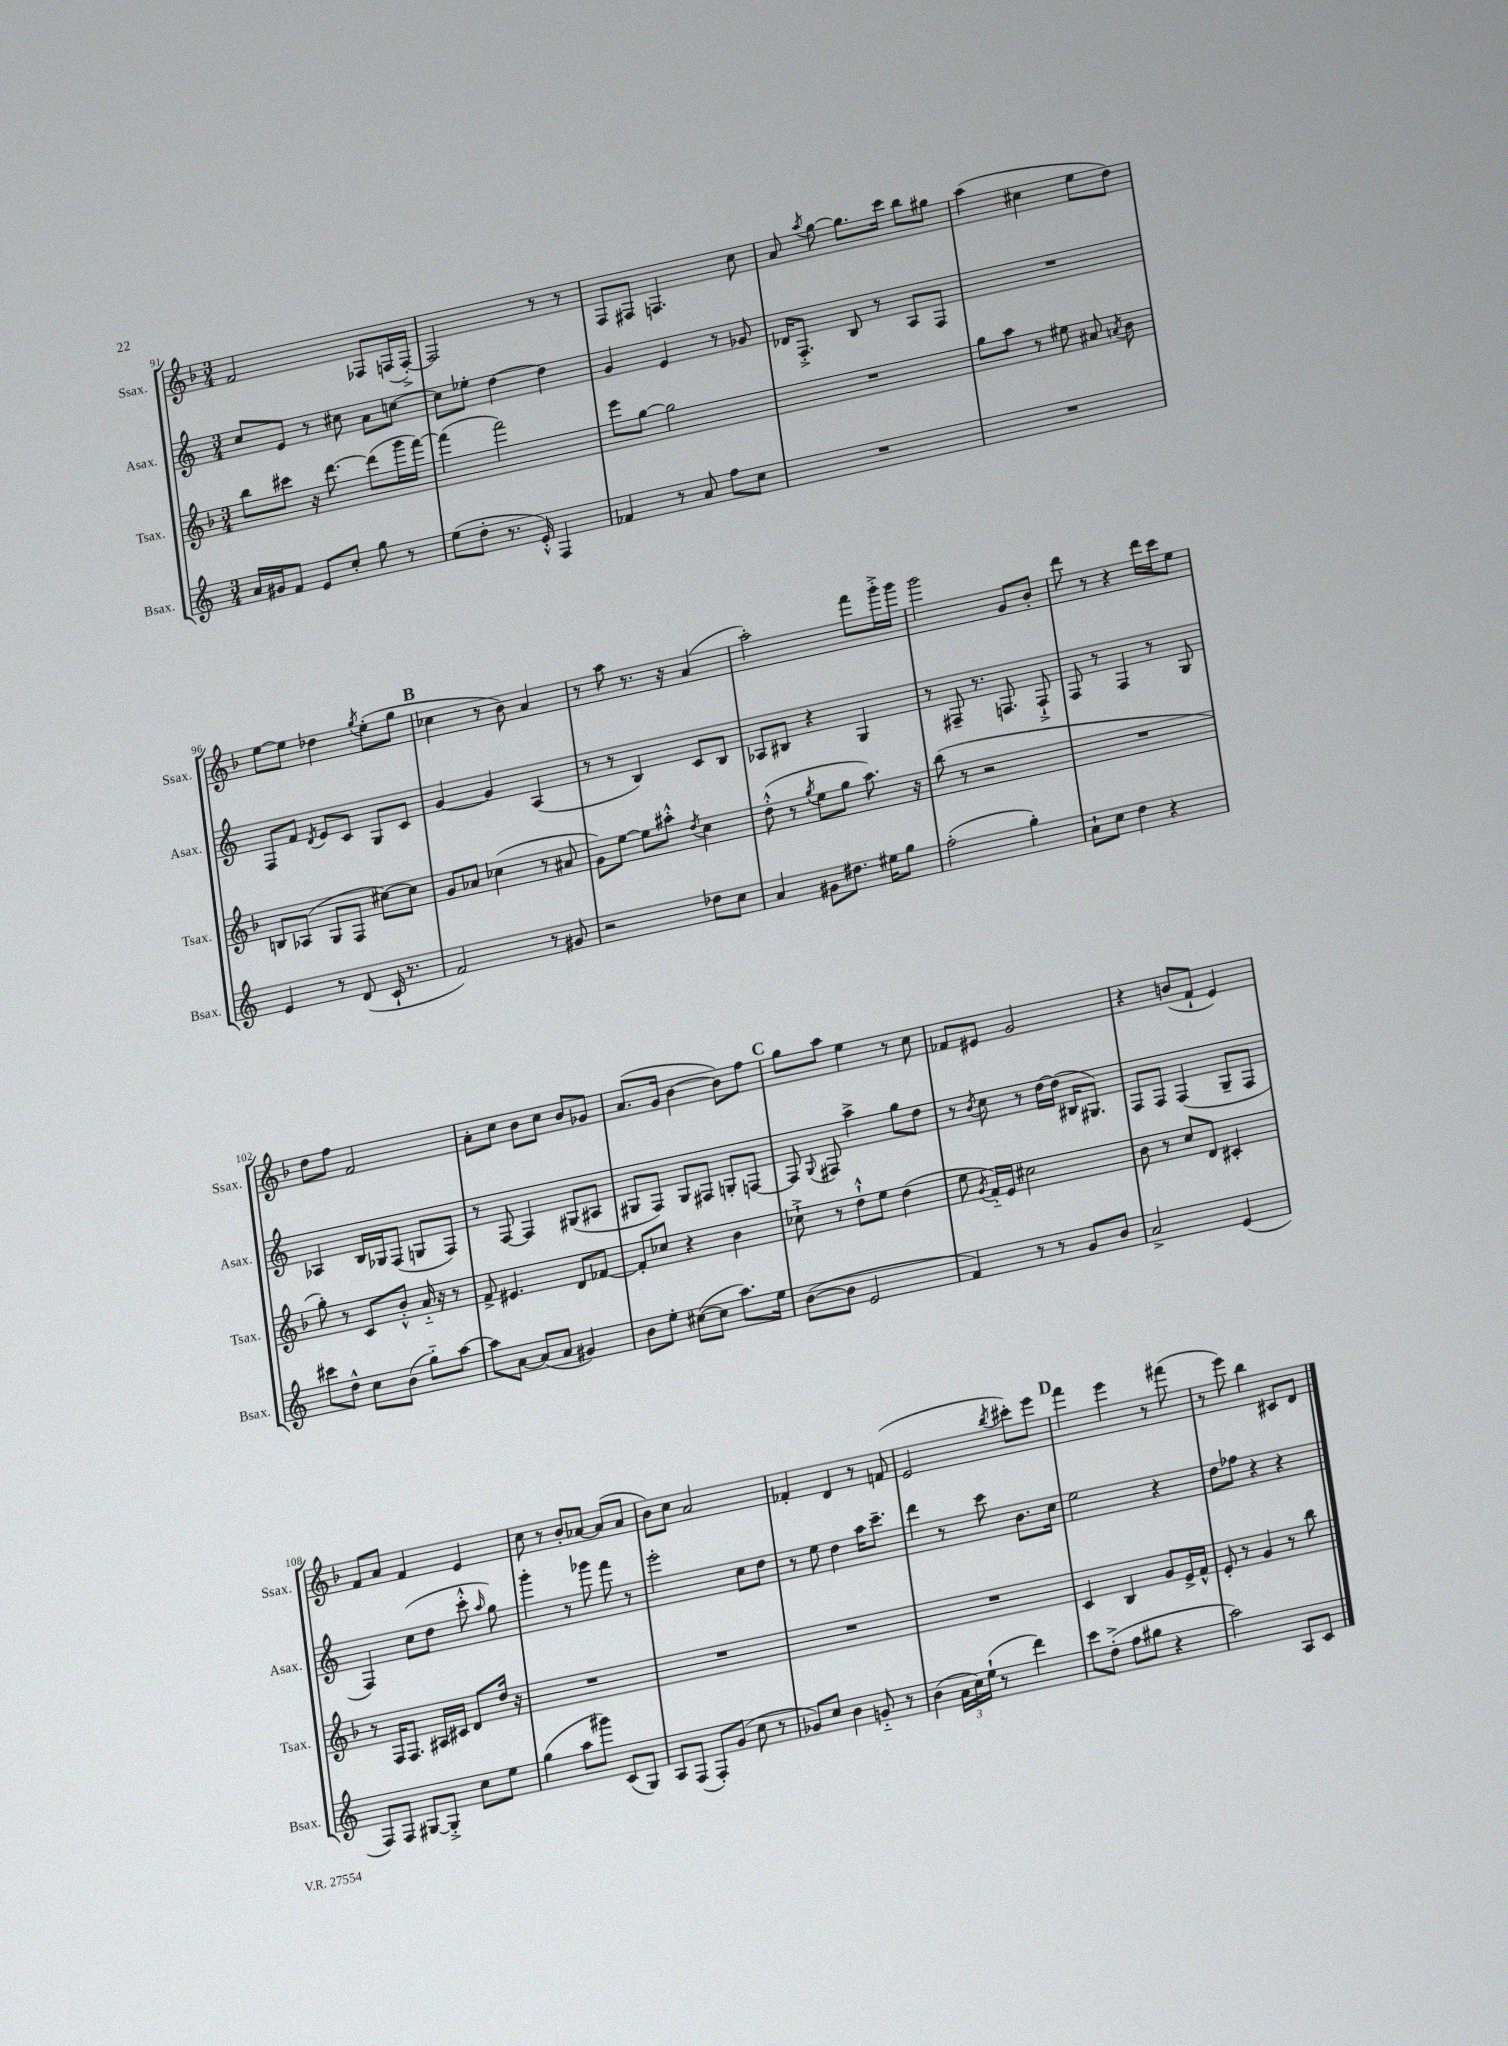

**kern	**kern	**kern	**kern
*staff4	*staff3	*staff2	*staff1
*clefG2	*clefG2	*clefG2	*clefG2
*k[]	*k[b-]	*k[]	*k[b-]
*M3/4	*M3/4	*M3/4	*M3/4
16a/LL	8bb-\L	8cc/L	2f/
16g#/J	.	.	.
8f/J	8ccc#\J	8e/J	.
8e/L	16r	8r	.
.	[8.ddd\	.	.
8cc'/J	.	8cc#\	.
8gg\	(8ddd\]L	8a\L	8F-/L
8r	16ggg\L	[8cc\J	(16F/L
.	[16fff\JJ)	.	[16F'^/JJ)
=	=	=	=
(8ee\L	(4fff\]	8cc\]L	2F/]
8dd'\J	.	8ee-'\J	.
8.r	2fff\)	[4dd\	.
16e'^^/)	.	.	.
4F/	.	4dd\]	8r
.	.	.	8r
=	=	=	=
4f-/	8eee\L	4g/	8F/L
.	[8gg\J	.	8F#/J
8r	2gg\]	4e/	4.F/
8a/	.	.	.
8ff\L	.	8r	.
8cc\J	.	8g-/	8cc\
=	=	=	=
2.r	2.r	16d-/LK	8a/
.	.	8.F'^/J	.
.	.	.	8qaa/
.	.	.	[8gg\
.	.	8B/	8.gg\]L
.	.	8r	.
.	.	.	16ccc\Jk
.	.	8A/L	8bb-\L
.	.	8F/J	8gg#\J
=	=	=	=
2.r	8gg\L	2.r	(4aa\
.	8aa\J	.	.
.	8r	.	4cc#\
.	8ee#\	.	.
.	8a#/	.	8ee\L
.	8qa/	.	.
.	8b-\	.	8dd\J)
=	=	=	=
4e/	8B/L	8F/L	[8ee\L
.	(8A-/J	8f/J	8ee\]J
.	.	8qd/	.
8r	8G/L	8e/L	4dd-\
(8d/	8F/J	8c/J	.
.	.	.	8qgg/
16c`/	[8cc#\L)	8G/L	(8ee'\L
8.r	.	.	.
.	8cc#\]J	8c/J	8gg\J
=	=	=	=
2f/)	8g/L	[4g/	4cc-\
.	8a-/J	.	.
.	(4cc-\	4g/]	8r
.	.	.	8b-\)
8r	8r	(4A/	4a/
8g#/	8a#/	.	.
=	=	=	=
2r	8g\L)	8r	8r
.	[8ee\J	8r	8aa\
.	8ee\]L	4B/)	8.r
.	8aa#'^^\J	.	.
.	.	.	16r
.	8qdd/	.	.
8dd-\L	4cc\	8c/L	(4a/
8cc\J	.	8B/J	.
=	=	=	=
4a/	(8dd'^^\	8A-/L	2aa'\)
.	8r	8B#/J	.
.	8qgg/	.	.
8g#\L	8ee\L	4r	.
8.dd#\J	8gg\J	.	.
.	8.aa\)	4G/	8fff\L
16ee#\LK	.	.	.
8gg\J	.	.	16ggg'^\L
.	16r	.	16ggg\JJ
=	=	=	=
(2ff'\	(8bb-\	8r	2ggg\
.	8r	8F#~/	.
.	2r	8.r	.
.	.	8.F/	.
4gg'\)	.	.	8g/L
.	.	8F`^/	8b-'/J
=	=	=	=
8a`\L	2.r	8F/	8ddd\
8cc\J	.	8r	8r
4dd\	.	4F/	4r
4r	.	8r	16ddd\LL
.	.	.	16ccc\J
.	.	8G/	8ee\J
=	=	=	=
8ccc#\L	8gg'\)	4A-/	8dd\L
8dd^^\J	8r	.	8ff\J
8cc\L	8c/L	16B/LL	2f/
.	.	16G-/J	.
(8b\J	8b-'^^/J	(8F/J	.
8gg'~\L)	16a'~/	8G/L	.
.	16r	.	.
[8aa\J	8r	8F/J)	.
=	=	=	=
8aa\]L	8f^/	8r	8a'\L
[8a\J	4.e#/	[8F/	8cc\J
(8a/]L	.	4F/]	8b-\L
8a/J	.	.	8cc\J
4g#/)	8d/L	(8G#/L	8b-/L
.	[8f-/J	8A#/J	8g-/J
=	=	=	=
8b\L	8f-'/]L	8G#/L	(8.a/L
8ee'\J	8cc-/J	8F/J)	.
.	.	.	16g/Jk
([8cc#\L	4r	8G#/L	[4b-\
8cc#\]J	.	8F#/J	.
8.aa\L)	4b-\	8G'/L	8b-\]L)
.	.	[8F/J	8ff\J
16ee\Jk	.	.	.
=	=	=	=
([8b\L	8cc-`^\	8F/]	8gg\L
.	.	8qqG/	.
8b\]J	8r	8F#/	8aa\J
2e/	8dd`^^\L	4aa^\	4ee\
.	8ee\J	.	.
.	(4dd\	8gg\L	8r
.	.	8dd\J	8cc\
=	=	=	=
4f/)	8ee\	8r	8f-/L
.	8qg/	8qb/	.
.	16f'~/LL)	8cc\	8e#/J
.	16e/JJ	.	.
8r	2cc#\	8r	2g/
8r	.	[16dd\LL	.
.	.	(16dd\]JJ	.
8g/L	.	16B#/LK	.
.	.	8.G#/J)	.
8b/J	.	.	.
=	=	=	=
2a^/	8b-\	8F/L	4r
.	8r	8F/J	.
.	8cc/L	(4F/	(8b/L
.	8d/J	.	8f`/J
(4e/	4c#'/	8G~/L	4e/)
.	.	8F/J	.
=	=	=	=
8F/L)	8r	4F/)	8f/L
8F/J	16F/LK	.	8a/J
.	8.F/J	.	.
[8G#/L	.	(8cc\L	4f/
8G#'^/]J	16A#/LL	8dd\J	.
.	16c#/JJ	.	.
8cc\L	8d/L	8ccc'^^\	4e/
.	.	16qqaa/	.
8ee\J	16dd/Jk	8gg\)	.
.	16r	.	.
=	=	=	=
(4gg\	2.r	4ggg'\	8cc\
.	.	.	8r
8aa\L	.	8r	8b-'/L
8ggg#\J)	.	8ggg-\	[8a-/J
(8c/L	.	8fff\	(8a-/]L
8G/J)	.	8r	8a-/J
=	=	=	=
8A/L	2.r	2eee'\	8b-\L)
(8F/J	.	.	8cc\J
8F'/L)	.	.	2a/
(8g/J	.	.	.
8cc\	.	8cc\L	.
8r	.	8dd\J	.
=	=	=	=
8g-/L)	2.r	8r	4f-'/
8cc/J	.	8ee\	.
4b\	.	4dd\	4d/
8g'~/	.	16aa\LK	8r
.	.	8.ccc~\J	.
8r	.	.	(8f/
=	=	=	=
(4b\	2.r	4ddd\	2e/
24a\LL	.	8r	.
24cc\)	.	.	.
(24ee`\JJ	.	.	.
8r	.	8ccc\	.
.	.	.	8qbb-/
4ddd\)	.	8.b\L	8ccc#'\L)
.	.	.	8eee\J
.	.	16cc\Jk	.
=	=	=	=
8ccc\L	4c/	2ee\	4fff\
(8dd'^\J	.	.	.
8ff\L	4B-/	.	4eee\
8gg#\J	.	.	.
4r	8g/L	4r	8r
.	16e^/L	.	(8fff#\
.	16f^^/JJ	.	.
=	=	=	=
2aa\)	8e'/	8dd\L	8r
.	8r	8ff-\J	8eee\)
.	4g/	4r	4bb-\
8A/L	8r	4r	8c#/L
8c/J	8bb-\	.	8d/J
==	==	==	==
*-	*-	*-	*-
